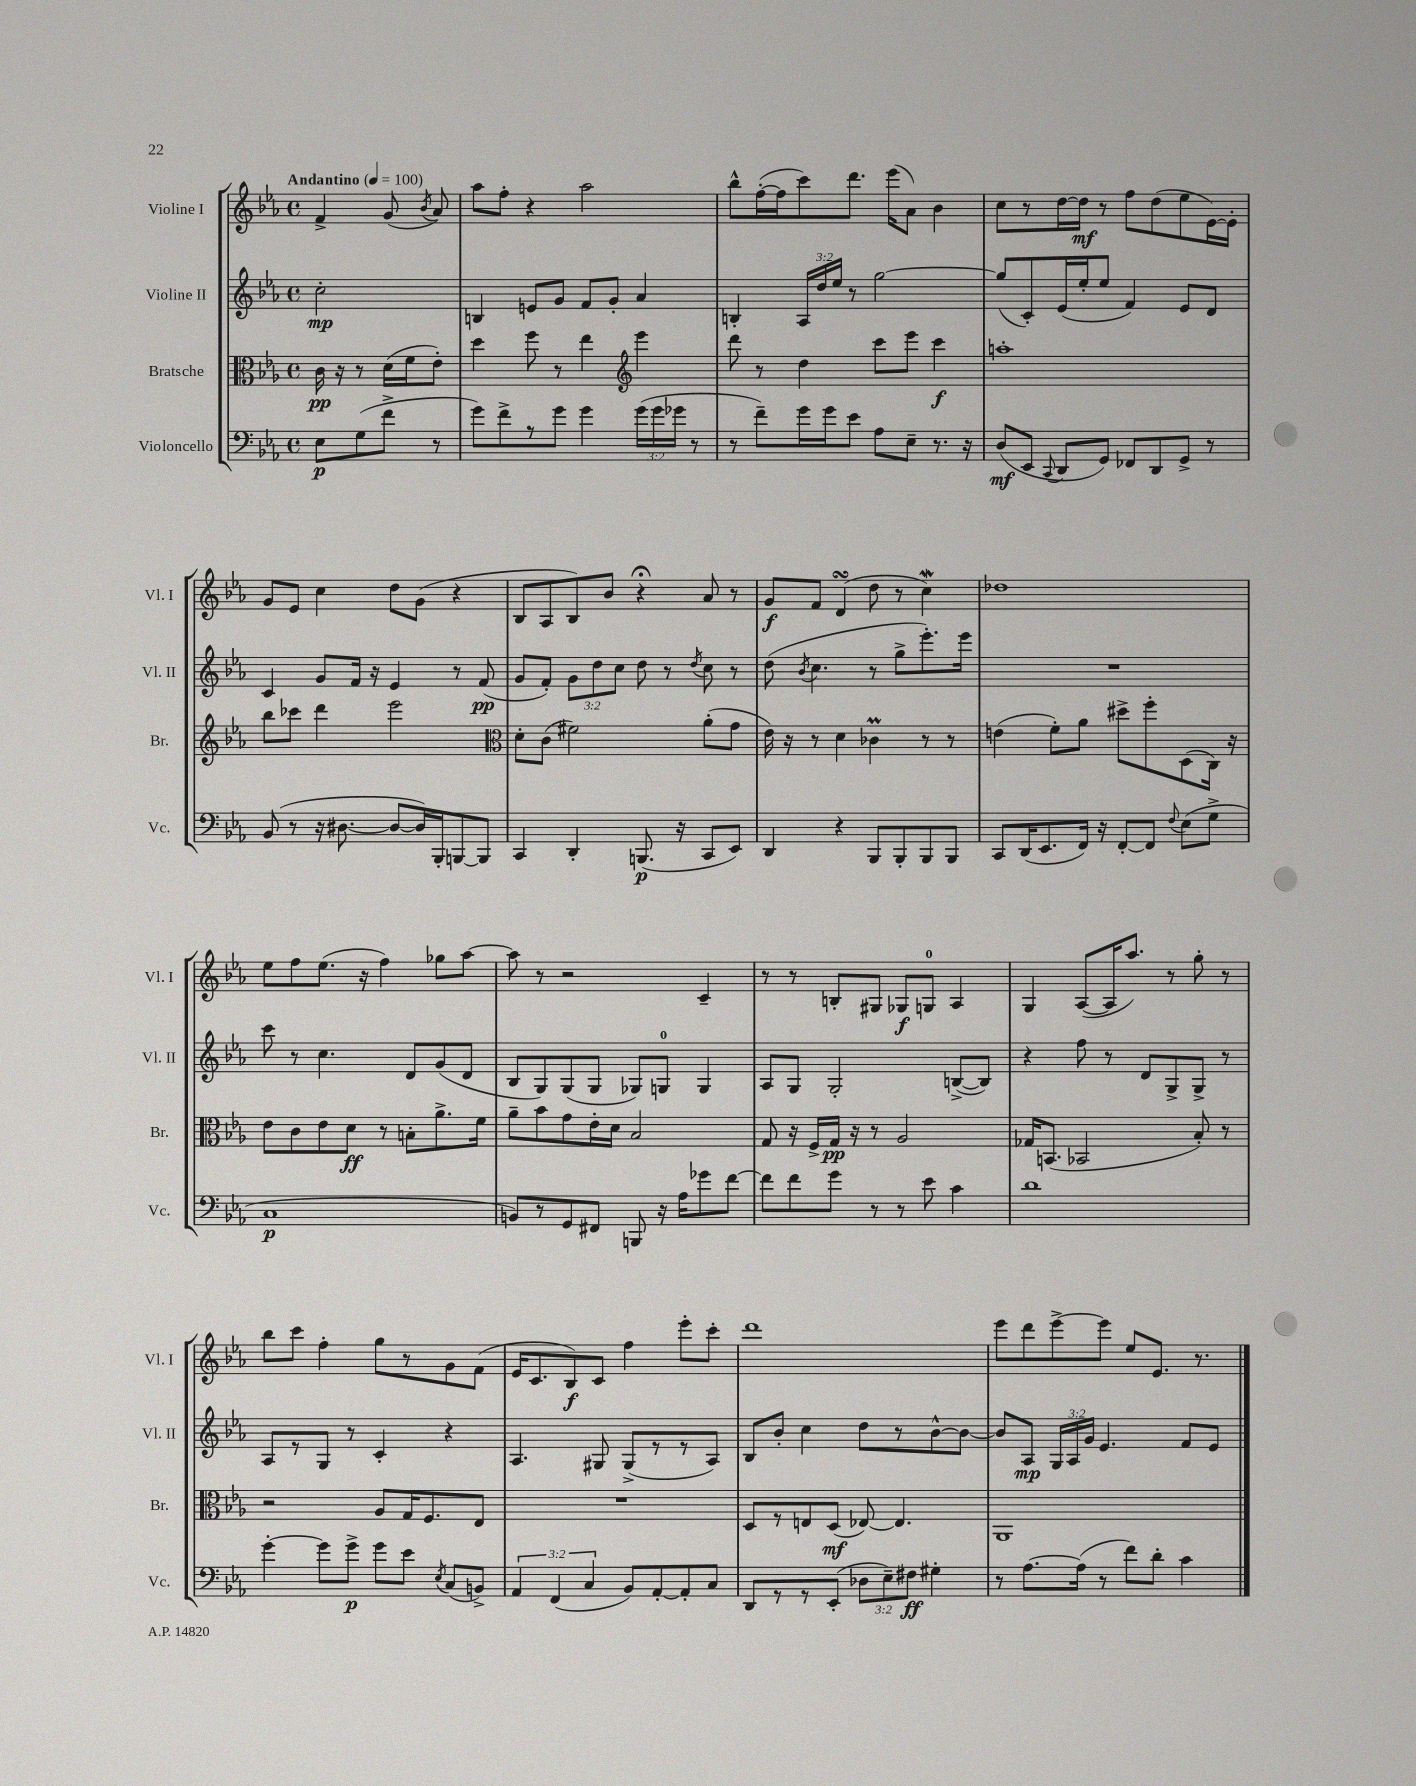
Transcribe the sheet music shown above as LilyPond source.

<<
\new StaffGroup <<
\new Staff = "s0" \with { instrumentName = "Violine I" shortInstrumentName = "Vl. I" } {
    \clef treble \key ees \major \defaultTimeSignature \time 4/4 \partial 2 \tempo "Andantino" 4 = 100
    \autoBeamOff f'4-> g'8( \acciaccatura { bes'8 } aes'8) |
    aes''8[ f''8]-. r4 aes''2 |
    bes''8[-^ f''16~-.( f''16 c'''8) d'''8.] ees'''16[( aes'8]) bes'4 |
    c''8[ r8 d''16~ d''16]\mf r8 f''8[ d''8( ees''8 ees'16~) ees'16]-. |
    g'8[ ees'8] c''4 d''8[ g'8]( r4 |
    bes8[ aes8 bes8) bes'8] r4\fermata aes'8 r8 |
    g'8[\f f'8] d'4\turn( d''8 r8 c''4\mordent) |
    des''1 |
    ees''8[ f''8 ees''8.]( r16 f''4) ges''8[ aes''8]~ |
    aes''8 r8 r2 c'4-- |
    r8 r8 b8[-. gis8] ges8[\f g8]-0 aes4 |
    g4 aes8[~( aes16 aes''8.]) r8 g''8-. r8 |
    bes''8[ c'''8] f''4-. g''8[ r8 g'8 f'8]( |
    ees'16[ c'8. bes8\f) c'8] f''4 ees'''8[-. c'''8]-. |
    d'''1 |
    ees'''8[ d'''8 ees'''8~-> ees'''8] ees''8[ ees'8.] r8. \bar "|." |
}
\new Staff = "s1" \with { instrumentName = "Violine II" shortInstrumentName = "Vl. II" } {
    \clef treble \key ees \major \defaultTimeSignature \time 4/4 \override Staff.TupletNumber.text = #tuplet-number::calc-fraction-text \partial 2
    \autoBeamOff c''2-.\mp |
    b4 e'8[ g'8] f'8[ g'8]-. aes'4 |
    b4-. \tuplet 3/2 { aes16[ d''16 ees''16] } r8 g''2~ |
    g''8[( c'8-.) ees'16( ees''16-. ees''8] f'4) ees'8[ d'8] |
    c'4 g'8[ f'16] r16 ees'4 r8 f'8\pp( |
    g'8[ f'8]-.) \tuplet 3/2 { g'8[ d''8 c''8] } d''8 r8 \acciaccatura { d''8 } c''8 r8 |
    d''8( \acciaccatura { bes'8 } c''4. r8 g''8[-> ees'''8.-.) ees'''16] |
    R1 |
    c'''8 r8 c''4. d'8[ g'8( d'8] |
    bes8[ g8) g8( g8] ges8[) g8]-0 g4 |
    aes8[ g8] g2-. b8[~->( b8]) |
    r4 f''8 r8 d'8[ g8-> g8]-> r8 |
    aes8[ r8 g8] r8 c'4-. r4 |
    aes4. gis8 gis8[->( r8 r8 aes8]) |
    bes8[ bes'8]-. c''4 d''8[ r8 bes'8~-^ bes'8]~ |
    bes'8[ aes8]\mp \tuplet 3/2 { g16[ aes16 g'16] } ees'4. f'8[ ees'8] \bar "|." |
}
\new Staff = "s2" \with { instrumentName = "Bratsche" shortInstrumentName = "Br." } {
    \clef alto \key ees \major \defaultTimeSignature \time 4/4 \partial 2
    \autoBeamOff c'16\pp r16 r8 d'16[( f'16 ees'8]-.) |
    d''4 f''8 r8 ees''4 \clef treble ees'''4 |
    d'''8 r8 d''4 c'''8[ ees'''8] c'''4\f |
    a''1-. |
    bes''8[ ces'''8] d'''4 ees'''2 |
    \clef alto d'8[-. c'8]( fis'2) aes'8[-.( g'8] |
    ees'16) r16 r8 d'4 ces'4\prall r8 r8 |
    e'4( f'8[-.) aes'8] dis''8[-> f''8-. d8( c16]) r16 |
    ees'8[ c'8 ees'8 d'8]\ff r8 b8[-. aes'8.-> f'16] |
    aes'8[-- bes'8 g'8 ees'16-. d'16] bes2 |
    g8 r16 f16[-> g16]\pp r16 r8 aes2 |
    ges16[ b,8.]( bes,2 bes8-.) r8 |
    r2 aes8[ g16 f8. ees8] |
    R1 |
    d8[ r8 e8 d8]\mf( ees8~) ees4. |
    aes,1 \bar "|." |
}
\new Staff = "s3" \with { instrumentName = "Violoncello" shortInstrumentName = "Vc." } {
    \clef bass \key ees \major \defaultTimeSignature \time 4/4 \override Staff.TupletNumber.text = #tuplet-number::calc-fraction-text \partial 2
    \autoBeamOff ees8[\p g8( f'8]-> r8 |
    g'8[) f'8-> r8 g'8] g'4 \tuplet 3/2 { g'16[( g'16 ges'16] } r8 |
    r8 f'8[--) g'16 g'16 ees'8] aes8[ ees8]-- r8. r16 |
    d8[\mf( ees,8] \appoggiatura { c,8 } d,8[ g,8]) fes,8[ d,8 g,8]-> r8 |
    bes,8( r8 r16 dis8.~ dis8[~ dis16) bes,,16-. b,,8~ b,,8] |
    c,4 d,4-. b,,8.\p( r16 c,8[ ees,8]) |
    d,4 r4 bes,,8[ bes,,8-. bes,,8 bes,,8] |
    c,8[ d,16( ees,8. f,16]) r16 f,8[~-. f,8] \appoggiatura { f8 } ees8[( g8]-> |
    c1\p |
    b,8[) r8 g,8 fis,8] b,,8 r16 aes16[ ges'8 f'8]~ |
    f'8[ f'8 g'8] r8 r8 ees'8 c'4 |
    d'1 |
    g'4~-. g'8[ g'8]->\p g'8[ ees'8] \acciaccatura { ees8 } c8[( b,8]->) |
    \tuplet 3/2 { aes,4 f,4( c4 } bes,8[) aes,8~-. aes,8-. c8] |
    d,8[ r8 r8 ees,8]-.( \tuplet 3/2 { des8[ ees8--) fis8]\ff } gis4-. |
    r8 aes8.[~ aes16]( r8 f'8[) d'8]-. c'4 \bar "|." |
}
>>
>>
\layout { \context { \Score \remove "Bar_number_engraver" } }
